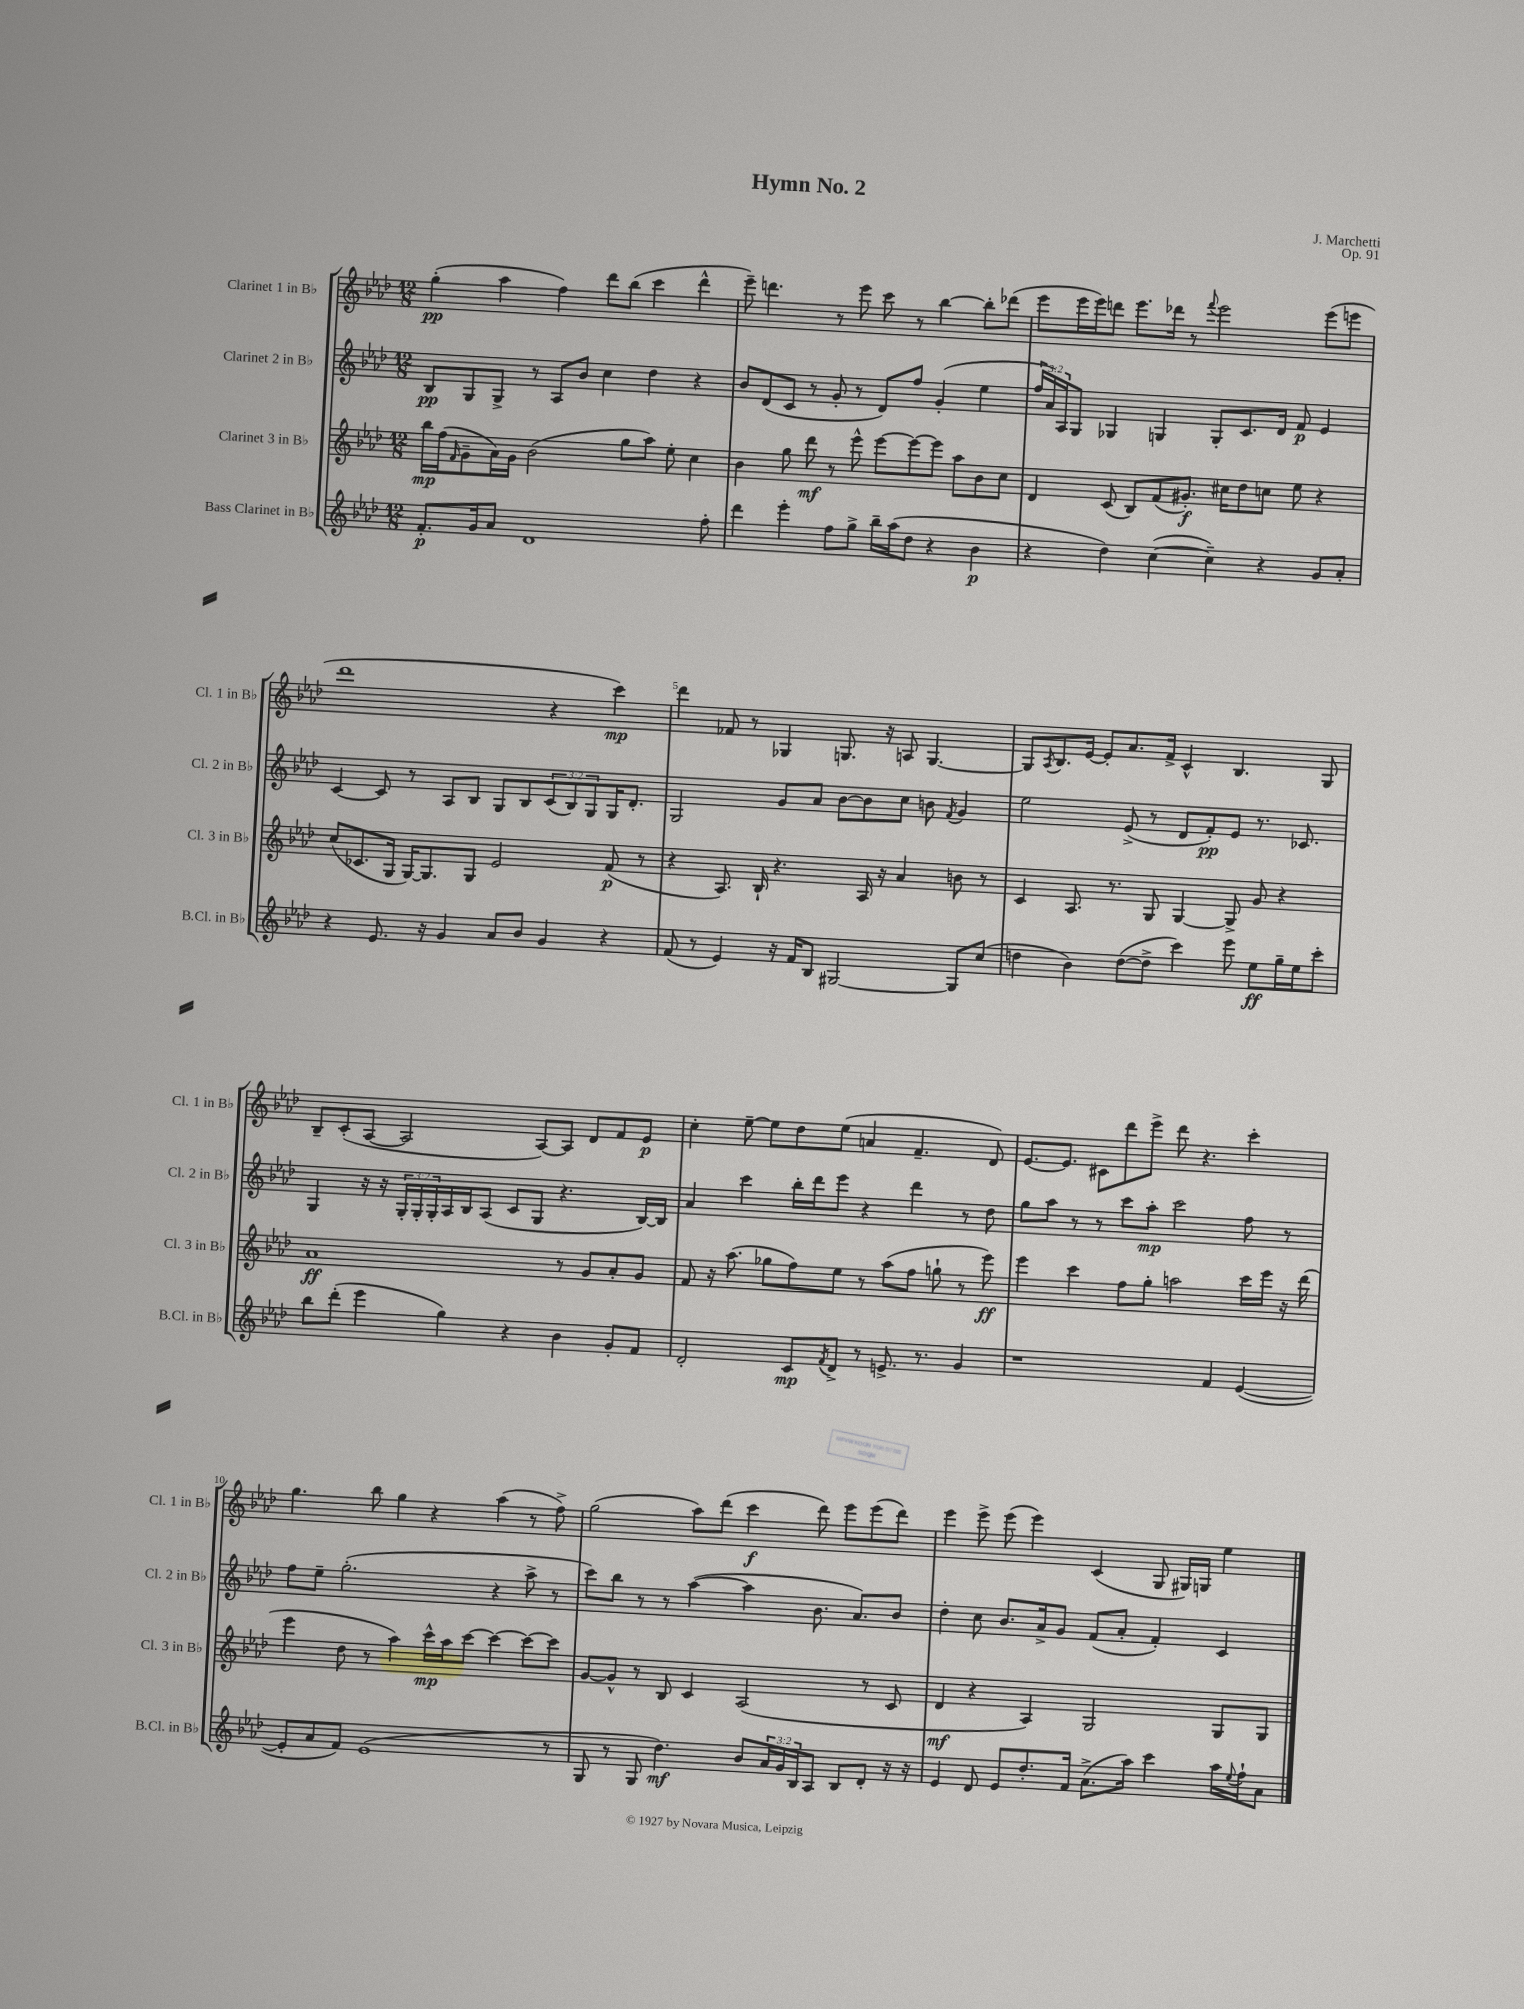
\header { title = "Hymn No. 2" composer = "J. Marchetti" opus = "Op. 91" }
<<
\new StaffGroup <<
\new Staff = "s0" \with { instrumentName = "Clarinet 1 in Bb" shortInstrumentName = "Cl. 1 in Bb" } {
    \clef treble \key aes \major \numericTimeSignature \time 12/8
    g''4-.\pp( aes''4 f''4) des'''8 bes''8( c'''4 des'''4-^ |
    ees'''8--) d'''4. r8 ees'''8 c'''8 r8 bes''4~ bes''8-. des'''8( |
    ees'''8 ees'''16 ees'''16) d'''8 ees'''8. des'''16 r8 \appoggiatura { f'''8 } ees'''2 ees'''8( e'''8 |
    des'''1 r4 c'''4\mp) |
    des'''4 fes'8 r8 ges4 g8. r16 a8 g4.~ |
    g8 \acciaccatura { aes8 } bes8. ees'16~ ees'8-. aes'8. f'16-> c'4-^ bes4. g8 |
    bes8-- c'8-.( aes8~ aes2 aes8~) aes8 des'8 f'8 ees'8\p |
    c''4-. ees''8~-- ees''8 des''8 ees''8( a'4 f'4.-- des'8) |
    ees'8.~ ees'8. cis'8 des'''8 ees'''8-> des'''8 r4. c'''4-. |
    g''4. bes''8 g''4 r4 aes''4( r8 f''8->) |
    g''2( aes''8) des'''8( c'''4\f des'''8) ees'''8 ees'''8( des'''8) |
    ees'''4 ees'''8-> ees'''8( ees'''4) c'4( g8 gis16) g16 ees''4 \bar "|." |
}
\new Staff = "s1" \with { instrumentName = "Clarinet 2 in Bb" shortInstrumentName = "Cl. 2 in Bb" } {
    \clef treble \key aes \major \numericTimeSignature \time 12/8 \override Staff.TupletNumber.text = #tuplet-number::calc-fraction-text
    bes8\pp g8 g8-> r8 aes8 bes'8 c''4 des''4 r4 |
    bes'8 des'8( c'8 r8 g'8-. r8 des'8) f''8 g'4-.( ees''4 |
    \tuplet 3/2 { f''16 aes'16) aes16 } g8 ges4 g4 g8-. c'8. des'16 f'8\p ees'4 |
    c'4~ c'8 r8 aes8 bes8 g8 bes8 \tuplet 3/2 { c'8( bes8) g8 } g16 des'8.-. |
    g2 g'8 aes'8 bes'8~ bes'8 c''8 b'8 \acciaccatura { f'8 } g'4 |
    ees''2 ees'8->( r8 des'8 f'8-.\pp) ees'8 r8. ces'8. |
    g4 r16 r16 \tuplet 3/2 { g16-. g16-. g16-. } aes16 bes16 aes8( c'8 g8 r4. bes16~) bes16 |
    aes'4 c'''4 bes''16-. des'''16 ees'''8 r4 des'''4 r8 des''8 |
    g''8 aes''8 r8 r8 c'''8 aes''8-.\mp c'''2 f''8 r8 |
    f''8 ees''8-- g''2.-.( r4 aes''8-> r8 |
    c'''8) bes''8 r8 r8 aes''4~( aes''4 bes'8. aes'8.) bes'8 |
    des''4-. c''8 bes'8. aes'16-> g'8 f'8( aes'8-. f'4-.) c'4 \bar "|." |
}
\new Staff = "s2" \with { instrumentName = "Clarinet 3 in Bb" shortInstrumentName = "Cl. 3 in Bb" } {
    \clef treble \key aes \major \numericTimeSignature \time 12/8
    bes''16\mp f''16( \grace { f'16 } g'8-- aes'16) g'16 bes'2( g''8 aes''8) ees''8-. c''4 |
    bes'4 g''8 des'''8\mf r8 ees'''8-^ ees'''8~ ees'''8~ ees'''8 aes''8 bes'8 c''8 |
    des'4 c'8( bes8) f'8( gis'8.-.\f) cis''16 des''8 c''8 ees''8 r4 |
    c''8( ces'8. g16 g16~) g8. g8 ees'2 f'8\p( r8 |
    r4 aes8.) bes16-! r4. aes16 r16 aes'4 b'8 r8 |
    c'4 aes8. r8. g8 g4~ g8-> g'8 r4 |
    aes'1\ff r8 g'8 aes'8-. g'8 |
    f'8 r16 aes''8.( ges''8 f''8) ees''8 r8 aes''8( f''8 g''8-! r8 ees'''8\ff) |
    ees'''4 c'''4 f''8 g''8-. a''2 c'''16 ees'''16 r16 des'''16( |
    ees'''4 des''8 r8 aes''4) c'''16-^\mp aes''16 c'''8~ c'''4~ c'''8~ c'''8 |
    g'8~ g'8-^ r8 bes8 c'4 aes2( r8 c'8 |
    des'4\mf r4 aes4) g2 g8 g8 \bar "|." |
}
\new Staff = "s3" \with { instrumentName = "Bass Clarinet in Bb" shortInstrumentName = "B.Cl. in Bb" } {
    \clef treble \key aes \major \numericTimeSignature \time 12/8 \override Staff.TupletNumber.text = #tuplet-number::calc-fraction-text
    f'8.-.\p g'16 aes'8 des'1 f''8-. |
    des'''4 ees'''4-. f''8 g''8-> bes''16-- aes''16( des''8 r4 bes'4\p |
    r4 des''4) c''4~( c''4--) r4 g'8 aes'8-. |
    r4 ees'8. r16 g'4 aes'8 bes'8 g'4 r4 |
    f'8( r8 ees'4) r16 f'16 bes8 gis2~ gis8 c''8( |
    d''4 bes'4) d''8~( d''8-> c'''4) ees'''8 ees''8\ff g''16-- ees''16 c'''8-. |
    bes''8 des'''8-.( ees'''4 g''4) r4 bes'4 g'8-. f'8 |
    des'2-. c'8\mp \acciaccatura { f'8 } des'8-> r8 e'8.-> r8. g'4 |
    r1 f'4 ees'4~( |
    ees'8-. aes'8 f'8) ees'1( r8 |
    g8 r8 g8 des''4.\mf) bes'8 \tuplet 3/2 { aes'16 g'16 bes16 } aes8 bes8 des'8-. r16 r16 |
    ees'4 des'8 ees'8 des''8.-. f'16 aes'8.->( aes''16) c'''4 aes''16 \appoggiatura { ees''8 } f''16-! aes'8 \bar "|." |
}
>>
>>
\layout { \context { \Score \override BarNumber.break-visibility = ##(#f #t #t) barNumberVisibility = #(every-nth-bar-number-visible 5) } }
